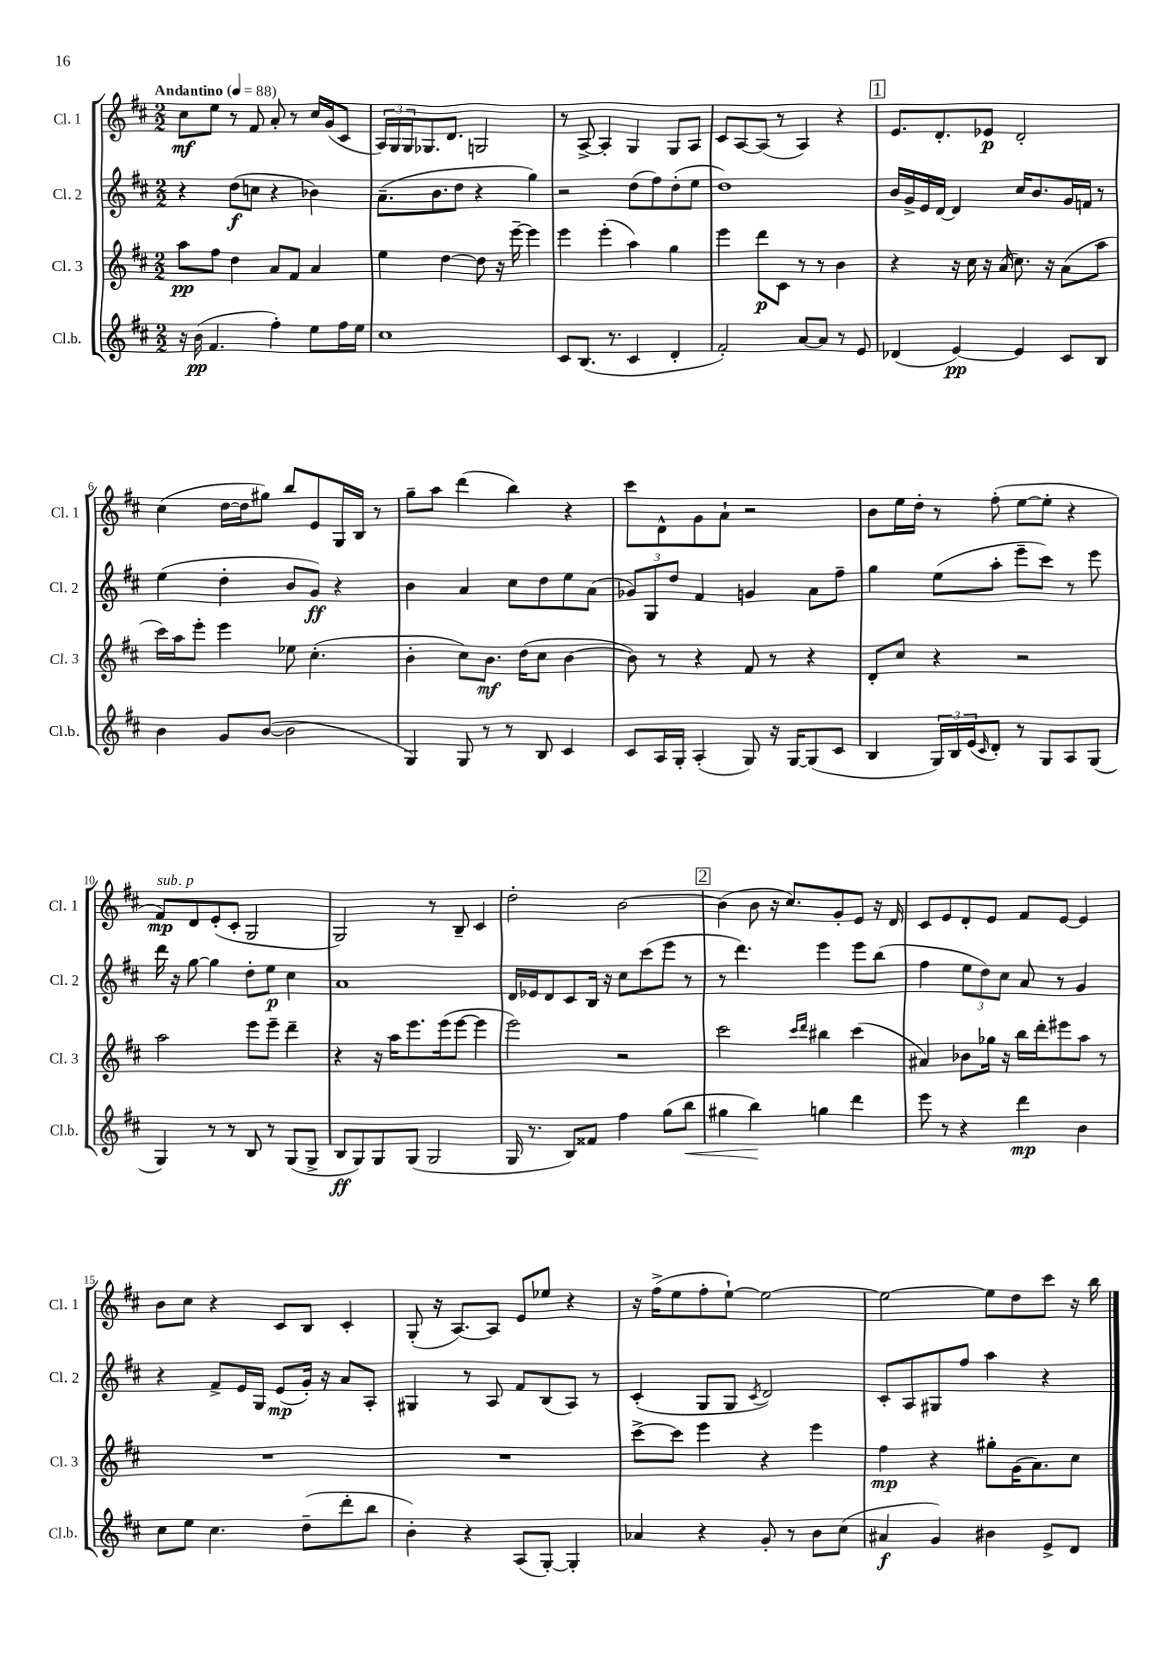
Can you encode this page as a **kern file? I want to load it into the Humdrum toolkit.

**kern	**kern	**kern	**kern
*staff4	*staff3	*staff2	*staff1
*clefG2	*clefG2	*clefG2	*clefG2
*k[f#c#]	*k[f#c#]	*k[f#c#]	*k[f#c#]
*M2/2	*M2/2	*M2/2	*M2/2
*MM88	*MM88	*MM88	*MM88
16r	8aa\L	4r	8cc#\L
(16b\	.	.	.
4.f#/	8ff#\J	.	8ee\J
.	4dd\	(8dd\L	8r
.	.	8cc\J	8f#/
4ff#'\)	8a/L	4r	8a'/
.	8f#/J	.	8r
8ee\L	4a/	4b-\)	16cc#/LL
.	.	.	(16g/J
16ff#\L	.	.	8c#/J
16ee\JJ	.	.	.
=	=	=	=
1cc#	4ee\	(8.a~\L	24A/LL)
.	.	.	24G/
.	.	.	24G/J
.	.	.	8.G-/
.	.	8.b\	.
.	[4dd\	.	.
.	.	.	8.d/J
.	.	8dd\J	.
.	8dd\]	4r	2G/
.	16r	.	.
.	[16eee~\	.	.
.	4eee\]	4gg\)	.
=	=	=	=
8c#/L	4eee\	2r	8r
(8.B/J	.	.	[8A^/
.	(4eee'\	.	4A'/]
8.r	.	.	.
4c#/	4aa\)	(8dd\L	4G/
.	.	8ff#\)	.
4d'/	4gg\	(8dd'\	8G/L
.	.	8ee\J	8A/J
=	=	=	=
2f#'/)	4eee\	1dd)	8c#/L
.	.	.	[8A/
.	8ddd\L	.	(8A/]J
.	8c#\J	.	8r
[8a/L	8r	.	4A/)
8a/]J	8r	.	.
8r	4b\	.	4r
8e/	.	.	.
=	=	=	=
(4d-/	4r	16b/LL	8.e/L
.	.	16g^/	.
.	.	16e/	.
.	.	[16d/JJ	8.d'/
[4e/)	16r	4d/]	.
.	16cc#\	.	.
.	16r	.	8e-/J
.	(16a/	.	.
4e/]	8.cc#\)	16cc#/LK	2d'/
.	.	8.b/	.
.	16r	.	.
8c#/L	(8a\L	16g/L	.
.	.	16f/JJ	.
8B/J	8aa\J	8r	.
=	=	=	=
4b\	16ccc#\LL)	(4ee\	(4cc#\
.	16aa\J	.	.
.	8eee'\J	.	.
8g/L	4eee\	4dd'\	[16dd\LL
.	.	.	16dd\]J
([8b/J	.	.	8gg#\J)
2b\]	8ee-\	8b/L	8bb/L
.	(4.cc#'\	8g/J)	8e/
.	.	4r	16G/L
.	.	.	16B/JJ
.	.	.	8r
=	=	=	=
4G/)	4b'\	4b\	8gg~\L
.	.	.	8aa\J
8G/	8cc#\L)	4a/	(4ddd\
8r	8.b\J	.	.
8r	.	8cc#\L	4bb\)
.	(16dd\LK	.	.
8B/	8cc#\J	8dd\	.
4c#/	[4b\	8ee\	4r
.	.	(8a\J	.
=	=	=	=
8c#/L	8b\])	12g-/L)	8ccc#\L
.	.	12G/	.
16A/L	8r	.	8d^^\
.	.	12dd/J	.
16G'/JJ	.	.	.
(4A'/	4r	4f#/	8g\
.	.	.	8a`\J
8G/)	8f#/	4g/	2r
16r	8r	.	.
[16G/LK	.	.	.
(8G/]	4r	8a\L	.
8c#/J	.	8ff#~\J	.
=	=	=	=
4B/	8d'/L	4gg\	8b\L
.	8cc#/J	.	16ee\L
.	.	.	16dd'\JJ
24G/LL)	4r	(8ee\L	8r
24B/	.	.	.
(24e/J	.	.	.
16qqc#/	.	.	.
8d'/J)	.	8aa'\J	(8ff#'\
8r	2r	8eee~\L	[8ee\L
8G/L	.	8ccc#\J)	8ee'\]J
8A/	.	8r	4r
(8G/J	.	8eee\	.
=	=	=	=
4G/)	2aa\	16ddd\	8f#/L)
.	.	16r	.
.	.	[8gg\	8d/
8r	.	4gg\]	(8e'/
8r	.	.	8c#'/J
8B/	8eee\L	8dd'\L	2G/
8r	8eee~\J	8ee\J	.
(8G/L	4ddd~\	4cc#\	.
8G^/J	.	.	.
=	=	=	=
8B/L	4r	1a	2G/)
8G/)	.	.	.
8G/	16r	.	.
.	16aa\LK	.	.
(8G/J	8.eee\	.	.
2G/	.	.	8r
.	(16eee\k	.	.
.	[8eee\J	.	8B~/
.	4eee\]	.	4c#/
=	=	=	=
16G/	2eee\)	16d/LL	2dd'\
8.r	.	16e-/J	.
.	.	8d/	.
8B/L)	.	8c#/	.
8f##/J	.	16B/Jk	.
.	.	16r	.
4ff#\	2r	8cc#\L	[2b\
.	.	(8ccc#\	.
(8gg\L	.	8eee\J	.
8bb\J	.	8r	.
=	=	=	=
4gg#\	2ccc#\	8r	(4b\]
.	.	4.ddd\)	.
4bb\)	.	.	8b\
.	.	.	16r
.	.	.	8.cc#/L)
.	16qqccc#/LL	.	.
.	16qqddd/JJ	.	.
4gg\	4bb#\	4eee\	.
.	.	.	8g'/
4ddd\	(4ccc#\	8eee\L	8e/J
.	.	(8bb\J	16r
.	.	.	16d/
=	=	=	=
8eee\	4a#/)	4ff#\	8c#/L
8r	.	.	8e/
4r	8b-\L	12ee\L	8d'/
.	.	12dd\)	.
.	16gg-\Jk	.	8e/J
.	.	12cc#\J	.
.	16r	.	.
4ddd\	16bb\LL	8a/	8f#/L
.	16ddd'\J	.	.
.	8eee#\	8r	[8e/J
4b\	8aa\J	4g/	4e/]
.	8r	.	.
=	=	=	=
8cc#\L	1r	4r	8b\L
8ee\J	.	.	8cc#\J
4.cc#\	.	8f#^/L	4r
.	.	16e/L	.
.	.	16G/JJ	.
.	.	(8e/L	8c#/L
(8dd~\L	.	16g'/Jk)	8B/J
.	.	16r	.
8ddd'\	.	8a/L	4c#'/
8bb\J	.	8A'/J	.
=	=	=	=
4b'\)	1r	4G#/	(8G'/
.	.	.	16r
.	.	.	[8.A/L)
4r	.	8r	.
.	.	8A/	8A/]J
(8A/L	.	8f#/L	8e/L
[8G'/J)	.	(8B/	8ee-/J
4G'/]	.	8A/J)	4r
.	.	8r	.
=	=	=	=
4a-/	[8ccc#^\L	(4c#'/	16r
.	.	.	(16ff#^\LK
.	8ccc#\]J	.	8ee\
4r	4eee\	8G/L	8ff#'\
.	.	8G/J	[8ee`\J)
.	.	8qc#/	.
8g'/	4r	2d/)	2ee\_
8r	.	.	.
8b\L	4eee\	.	.
(8cc#\J	.	.	.
=	=	=	=
4a#/	4ff#\	8c#'/L	2ee\_
.	.	8A/	.
4g/)	4r	8G#/	.
.	.	8ff#/J	.
4b#\	8gg#'\L	4aa\	8ee\]L
.	(16g\K	.	8dd\
.	8.a\)	.	.
8e^/L	.	4r	8ccc#\J
8d/J	8cc#\J	.	16r
.	.	.	16bb\
==	==	==	==
*-	*-	*-	*-
